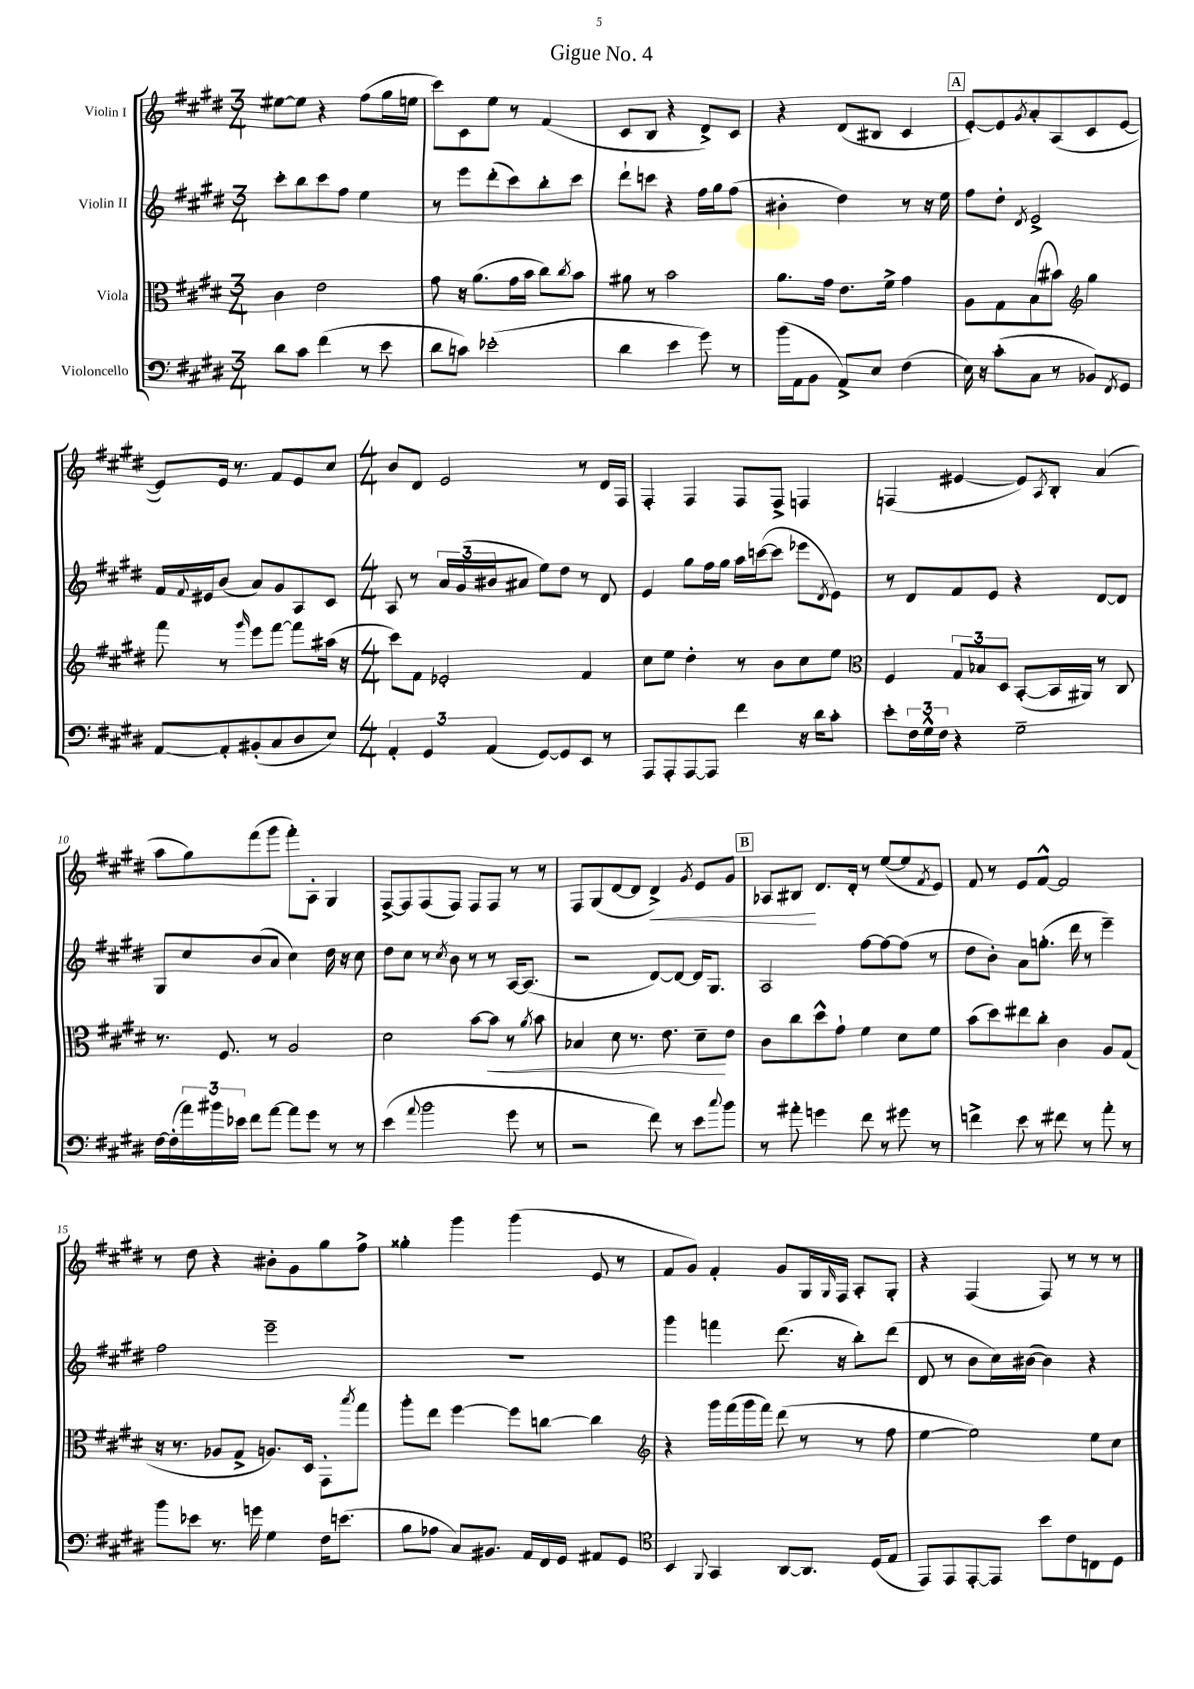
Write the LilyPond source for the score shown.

\header { title = "Gigue No. 4" }
<<
\new StaffGroup <<
\new Staff = "s0" \with { instrumentName = "Violin I" } {
    \clef treble \key e \major \numericTimeSignature \time 3/4
    eis''8~ eis''8 r4 fis''8( gis''16 e''16 |
    cis'''8) cis'8 e''8 r8 fis'4( |
    cis'8 b8 r4 dis'8->) cis'8 |
    r4 dis'8( bis8 cis'4 |
    \mark \markup { \box "A" } e'8~-.) e'8 \acciaccatura { gis'8 } a'8-. a8( cis'8 e'8~ |
    e'8) e'16 r8. fis'8 e'8 cis''8 |
    \numericTimeSignature \time 4/4 b'8 dis'8 e'2 r8 dis'16 fis16 |
    fis4-. fis4 fis8 fis8-> f4 |
    f4( eis'4~ eis'8) \acciaccatura { a8 } b8-. a'4( |
    a''8 gis''8) fis'''8( gis'''8 fis'''8-.) a8-. gis4 |
    fis8~-> fis8 fis8( fis8) fis8 fis8 r8 r8 |
    fis8 gis8( dis'8~ dis'8 dis'4->\<) \acciaccatura { gis'8 } e'8 gis'8 |
    \mark \markup { \box "B" } aes8 bis8\! dis'8. dis'16-. r8 e''8~( e''8 \acciaccatura { fis'8 } e'8) |
    fis'8 r8 e'8 fis'8~-^ fis'2 |
    r8 dis''8 r4 bis'8-. gis'8 gis''8 fis''8-> |
    gisis''4-. gis'''4 gis'''4( e'8 r8 |
    fis'8 gis'8) fis'4-. gis'8 gis16 \grace { gis16 } fis16 a8-. gis8-. |
    r4 fis4( fis8) r8 r8 r8 \bar "|." |
}
\new Staff = "s1" \with { instrumentName = "Violin II" } {
    \clef treble \key e \major \numericTimeSignature \time 3/4
    cis'''8-. b''8 cis'''8 fis''8 e''4 |
    r8 e'''8 dis'''8-.( cis'''8) b''8-. cis'''8 |
    dis'''8-! c'''8 r4 fis''16 gis''16 fis''8( |
    bis'4-. dis''4) r8 r16 e''16 |
    \mark \markup { \box "A" } fis''8 dis''8-. \acciaccatura { dis'8 } e'2-> |
    fis'16 \appoggiatura { fis'8 } eis'16 b'8( a'8) gis'8 a8 cis'8 |
    \numericTimeSignature \time 4/4 a8 r8 \tuplet 3/2 { a'16 gis'16( bis'16 } ais'8 e''8) dis''8 r8 dis'8 |
    e'4 gis''8 fis''16 gis''16 a''16 c'''16~( c'''8 ees'''8 \acciaccatura { dis'8 } e'8) |
    r8 dis'8 fis'8 e'8 r4 dis'8~ dis'8 |
    gis8 cis''8 b'8( a'8 cis''4) dis''16 r16 cis''8 |
    dis''8 cis''8 r8 \acciaccatura { cis''8 } b'8 r8 r8 a16~ a8.( |
    r2 dis'8~) dis'8~ dis'16 gis8. |
    \mark \markup { \box "B" } a2 fis''8~ fis''8~ fis''8( r8 |
    dis''8 b'8-.) a'8 g''8.-.( dis'''16 r8 e'''4--) |
    fis''2 e'''2-- |
    R1 |
    gis'''4 f'''4 dis'''8.( r16 b''8-.) dis'''8( |
    dis'8 r8 b'8 cis''16) bis'16~( bis'4) r4 \bar "|." |
}
\new Staff = "s2" \with { instrumentName = "Viola" } {
    \clef alto \key e \major \numericTimeSignature \time 3/4
    cis'4 e'2 |
    gis'8 r16 a'8.( gis'16 b'16 cis''8) \acciaccatura { cis''8 } b'8 |
    ais'8 r8 b'2 |
    a'8. gis'16 e'8. fis'16-> gis'4 |
    \mark \markup { \box "A" } a8 gis8 b8( bis'8) \clef treble gis''4 |
    fis'''8 r8 \grace { gis'''16 } e'''8 fis'''8~ fis'''8 ais''16( r16 |
    \numericTimeSignature \time 4/4 cis'''8) fis'8 ees'2-. fis'4 |
    cis''8 e''8 dis''4-. r8 b'8 cis''8 e''8 |
    \clef alto fis4 \tuplet 3/2 { gis8 bes8 dis8 } b,8~-.( b,16 ais,16) r8 cis8 |
    r8. fis8. r8 a2 |
    dis'2 b'8~ b'8\< r8 \acciaccatura { a'8 } b'8 |
    bes4 dis'8 r8. e'8. dis'8--\! e'8 |
    \mark \markup { \box "B" } cis'8 cis''8 dis''8-^ gis'8-! fis'4 dis'8 fis'8 |
    b'8( dis''8) eis''8 cis''8-. cis'4 a8 gis8( |
    r16 r8. aes8 gis8-> a8.) dis16 gis,8-. \acciaccatura { b''8 } gis''8 |
    a''8-. e''8 fis''4~ fis''8 c''8~ c''4 |
    \clef treble r4 gis'''16 fis'''16( gis'''16 fis'''16) dis'''8( r8 r8 fis''8 |
    e''4~ e''2) e''8 cis''8 \bar "|." |
}
\new Staff = "s3" \with { instrumentName = "Violoncello" } {
    \clef bass \key e \major \numericTimeSignature \time 3/4
    dis'8 cis'8 fis'4( r8 e'8 |
    dis'8 c'8) ees'2-.( |
    dis'4 e'4 gis'8) r8 |
    b'16( a,16 b,8 a,8->) e8 fis4( |
    \mark \markup { \box "A" } e16) r16 cis'8-.( cis8 r8 bes,8) \acciaccatura { fis,8 } gis,8 |
    a,8~ a,8-. bis,8-.( cis8 dis8 e8) |
    \numericTimeSignature \time 4/4 \tuplet 3/2 { a,4-. gis,4 a,4( } gis,8~) gis,8 e,8 r8 |
    a,,8 a,,8-. a,,8~ a,,8 fis'4 r16 dis'16 cis'8-. |
    e'8-. \tuplet 3/2 { fis16 gis16-^ fis16 } r4 gis2-- |
    fis16~ fis16-.( \tuplet 3/2 { a'16) bis'16 ees'16 } fis'8 a'8~ a'8 gis'8 r8 r8 |
    e'4( \appoggiatura { a'8 } b'2 gis'8 r8 |
    r2 fis'8) r8 e'8 \appoggiatura { cis''8 } b'8 |
    \mark \markup { \box "B" } r8 ais'8-. g'4 fis'8 r8 gis'8 r8 |
    f'4-> e'8 r8 fis'8 r8 a'8-. r8 |
    b'8 ees'8 r8. g'16 gis4 fis16 e'8.( |
    b8 aes8 cis8) bis,8. a,16 fis,16 gis,16 ais,8 gis,8 |
    \clef tenor b,4 \appoggiatura { fis,8 } gis,4 a,8~ a,8. dis16( e8 |
    e,8) e,8 e,8~-. e,8 b'8 cis'8 c8 dis8 \bar "|." |
}
>>
>>
\layout { \context { \Score \override BarNumber.break-visibility = ##(#f #t #t) barNumberVisibility = #(every-nth-bar-number-visible 5) } }
